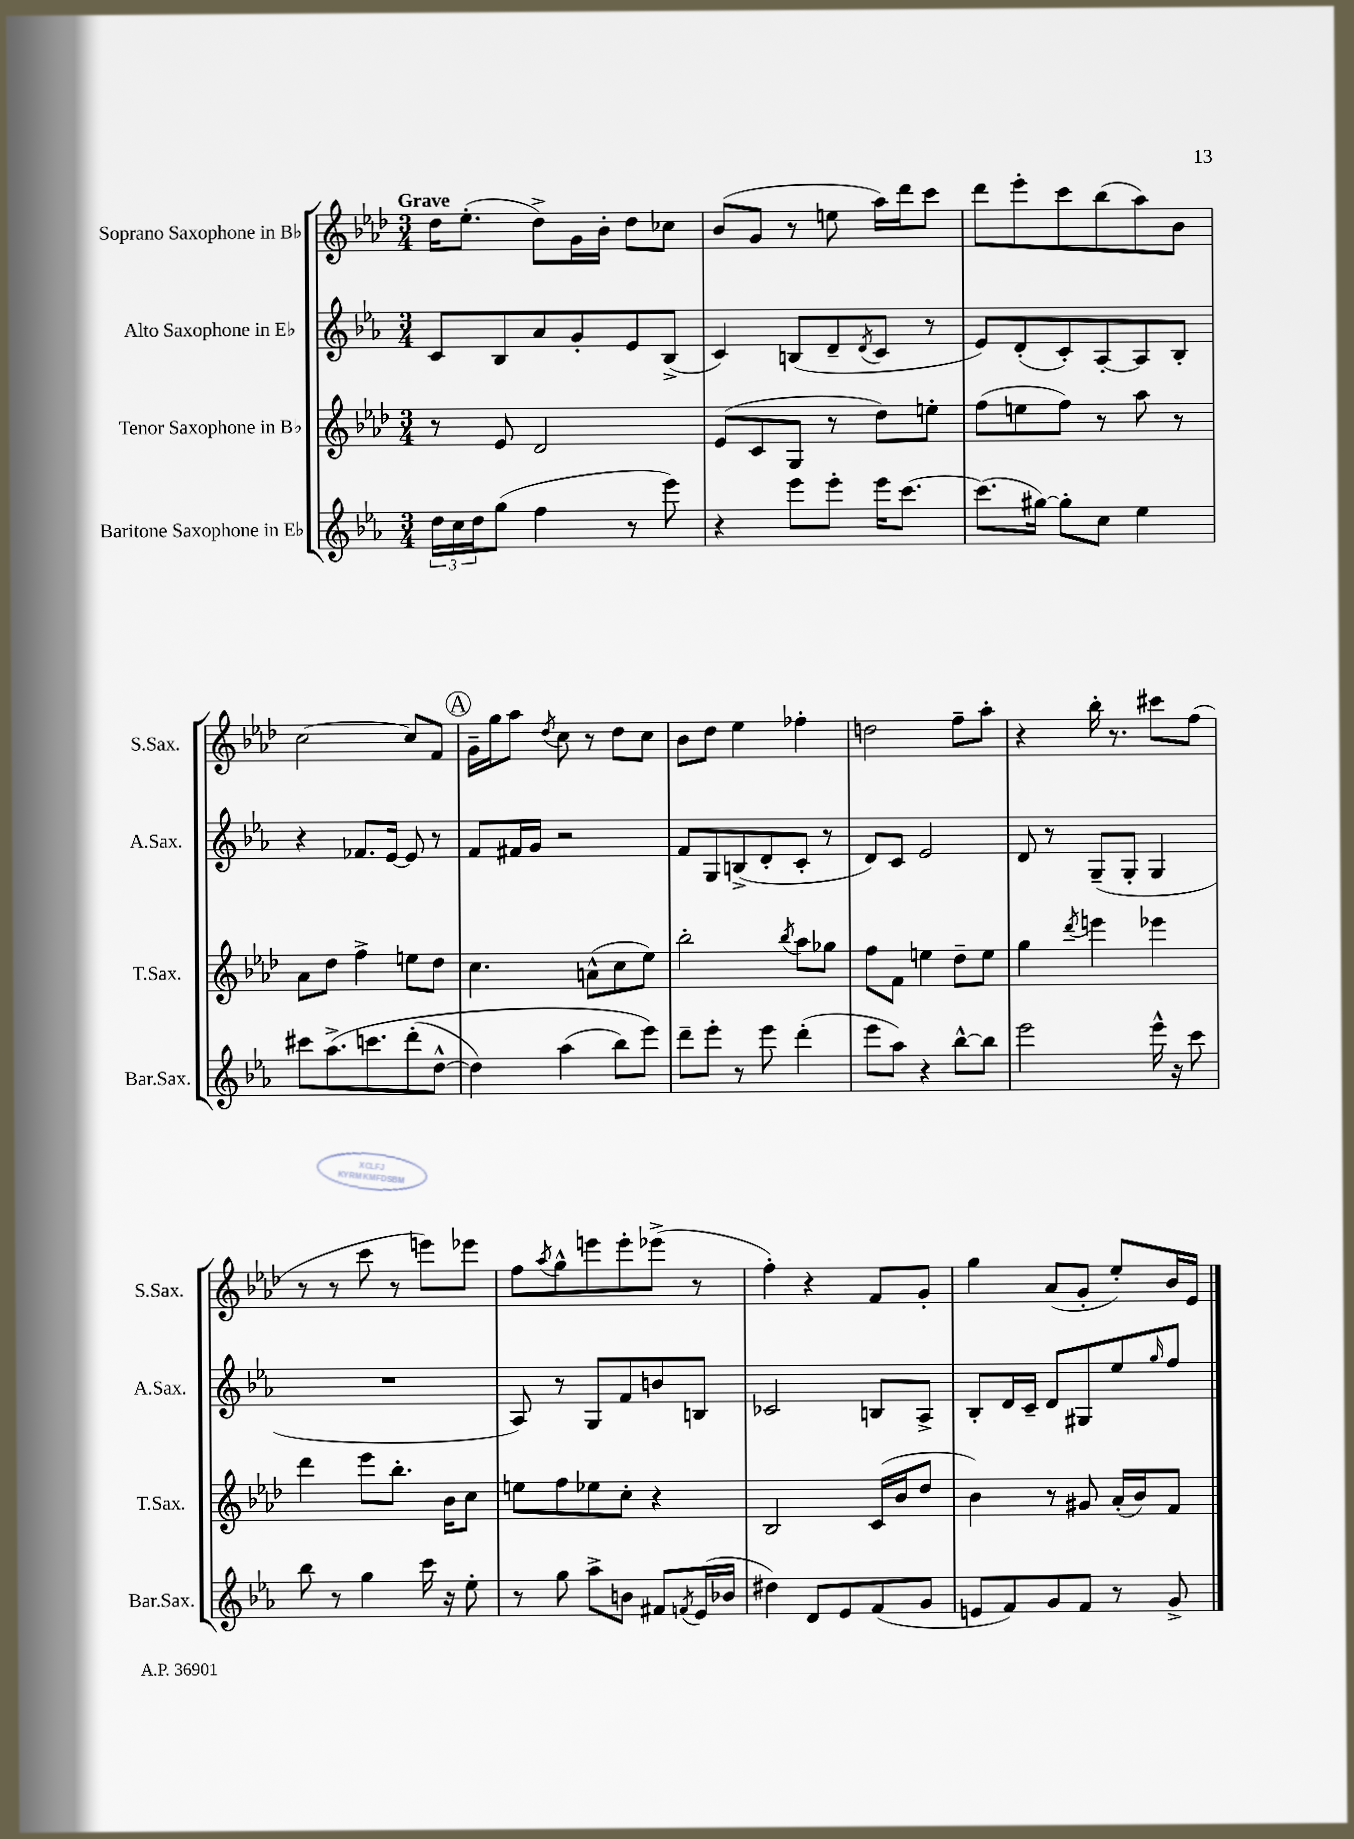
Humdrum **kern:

**kern	**kern	**kern	**kern
*staff4	*staff3	*staff2	*staff1
*clefG2	*clefG2	*clefG2	*clefG2
*k[b-e-a-]	*k[b-e-a-d-]	*k[b-e-a-]	*k[b-e-a-d-]
*M3/4	*M3/4	*M3/4	*M3/4
24dd	8r	8c	16dd-
24cc	.	.	.
.	.	.	(8.ee-'
24dd	.	.	.
(8gg	8e-	8B-	.
4ff	2d-	8a-	8dd-^)
.	.	8g'	16g
.	.	.	16b-'
8r	.	8e-	8dd-
8eee-)	.	(8B-^	8cc-
=	=	=	=
4r	(8e-	4c)	(8b-
.	8c	.	8g
8eee-	8G	(8B	8r
8eee-'	8r	8d~	8ee
.	.	8qd	.
16eee-	8dd-)	8c	16aa-)
[8.ccc	.	.	16ddd-
.	8ee'	8r	8ccc
=	=	=	=
(8.ccc]	(8ff	8e-)	8ddd-
.	8ee	(8d'	8eee-'
[16gg#)	.	.	.
8gg#']	8ff)	8c')	8ccc
8cc	8r	[8A-'	(8bb-
4ee-	8aa-	8A-]	8aa-)
.	8r	8B-'	8b-
=	=	=	=
8ccc#	8a-	4r	[2cc
&(8.aa-^	8dd-	.	.
.	4ff^	8.f-	.
8.ccc	.	.	.
.	.	[16e-	.
(8ddd'	8ee	8e-]	8cc]
[8dd^^	8dd-	8r	8f
=	=	=	=
4dd])	4.cc	8f	16g~
.	.	.	16gg
.	.	16f#	8aa-
.	.	16g	.
.	.	.	8qdd-
(4aa-	.	2r	8cc
.	(8a^^	.	8r
8bb-)	8cc	.	8dd-
8eee-&)	8ee-)	.	8cc
=	=	=	=
8ddd~	2bb-'	8f	8b-
8eee-'	.	8G	8dd-
8r	.	(8B^	4ee-
8eee-	.	8d'	.
.	8qbb-	.	.
(4ddd'	8aa-	8c'	4ff-'
.	8gg-	8r	.
=	=	=	=
8eee-	8ff	8d)	2dd
8aa-)	8f	8c	.
4r	4ee	2e-	.
[8bb-^^	8dd-~	.	8ff~
8bb-]	8ee	.	8aa-'
=	=	=	=
2eee-	4gg	8d	4r
.	.	8r	.
.	8qddd-	.	.
.	4eee	(8G~	16bb-'
.	.	.	8.r
.	.	8G'	.
16eee-^^	4eee-	4G	8ccc#
16r	.	.	.
8ccc	.	.	(8ff
=	=	=	=
8bb-	4ddd-	2.r	8r
8r	.	.	8r
4gg	8eee-	.	8ccc
.	8.bb-'	.	8r
16ccc	.	.	8eee)
16r	16b-	.	.
8ee-'	8cc	.	8eee-
=	=	=	=
8r	8ee	8A-)	8ff
.	.	.	8qaa-
8gg	8ff	8r	8gg^^
8aa-^	8ee-	8G	8eee
8b	8cc'	8f	8eee'
8f#	4r	8b	(8eee-^
8qf	.	.	.
(16e-	.	8B	8r
16b-	.	.	.
=	=	=	=
4dd#)	2B-	2c-	4ff')
8d	.	.	4r
8e-	.	.	.
(8f	(16c	8B	8f
.	16b-	.	.
8g	8dd-	8A-^	8g'
=	=	=	=
8e	4b-)	8B-'	4gg
8f)	.	16d	.
.	.	16c~	.
8g	8r	8d	(8a-
8f	8g#	8G#	8g'
8r	(16a-'	8ee-	8ee-')
.	16b-)	.	.
.	.	16qqgg	.
8g^	8f	8ff	16b-
.	.	.	16e-
==	==	==	==
*-	*-	*-	*-
